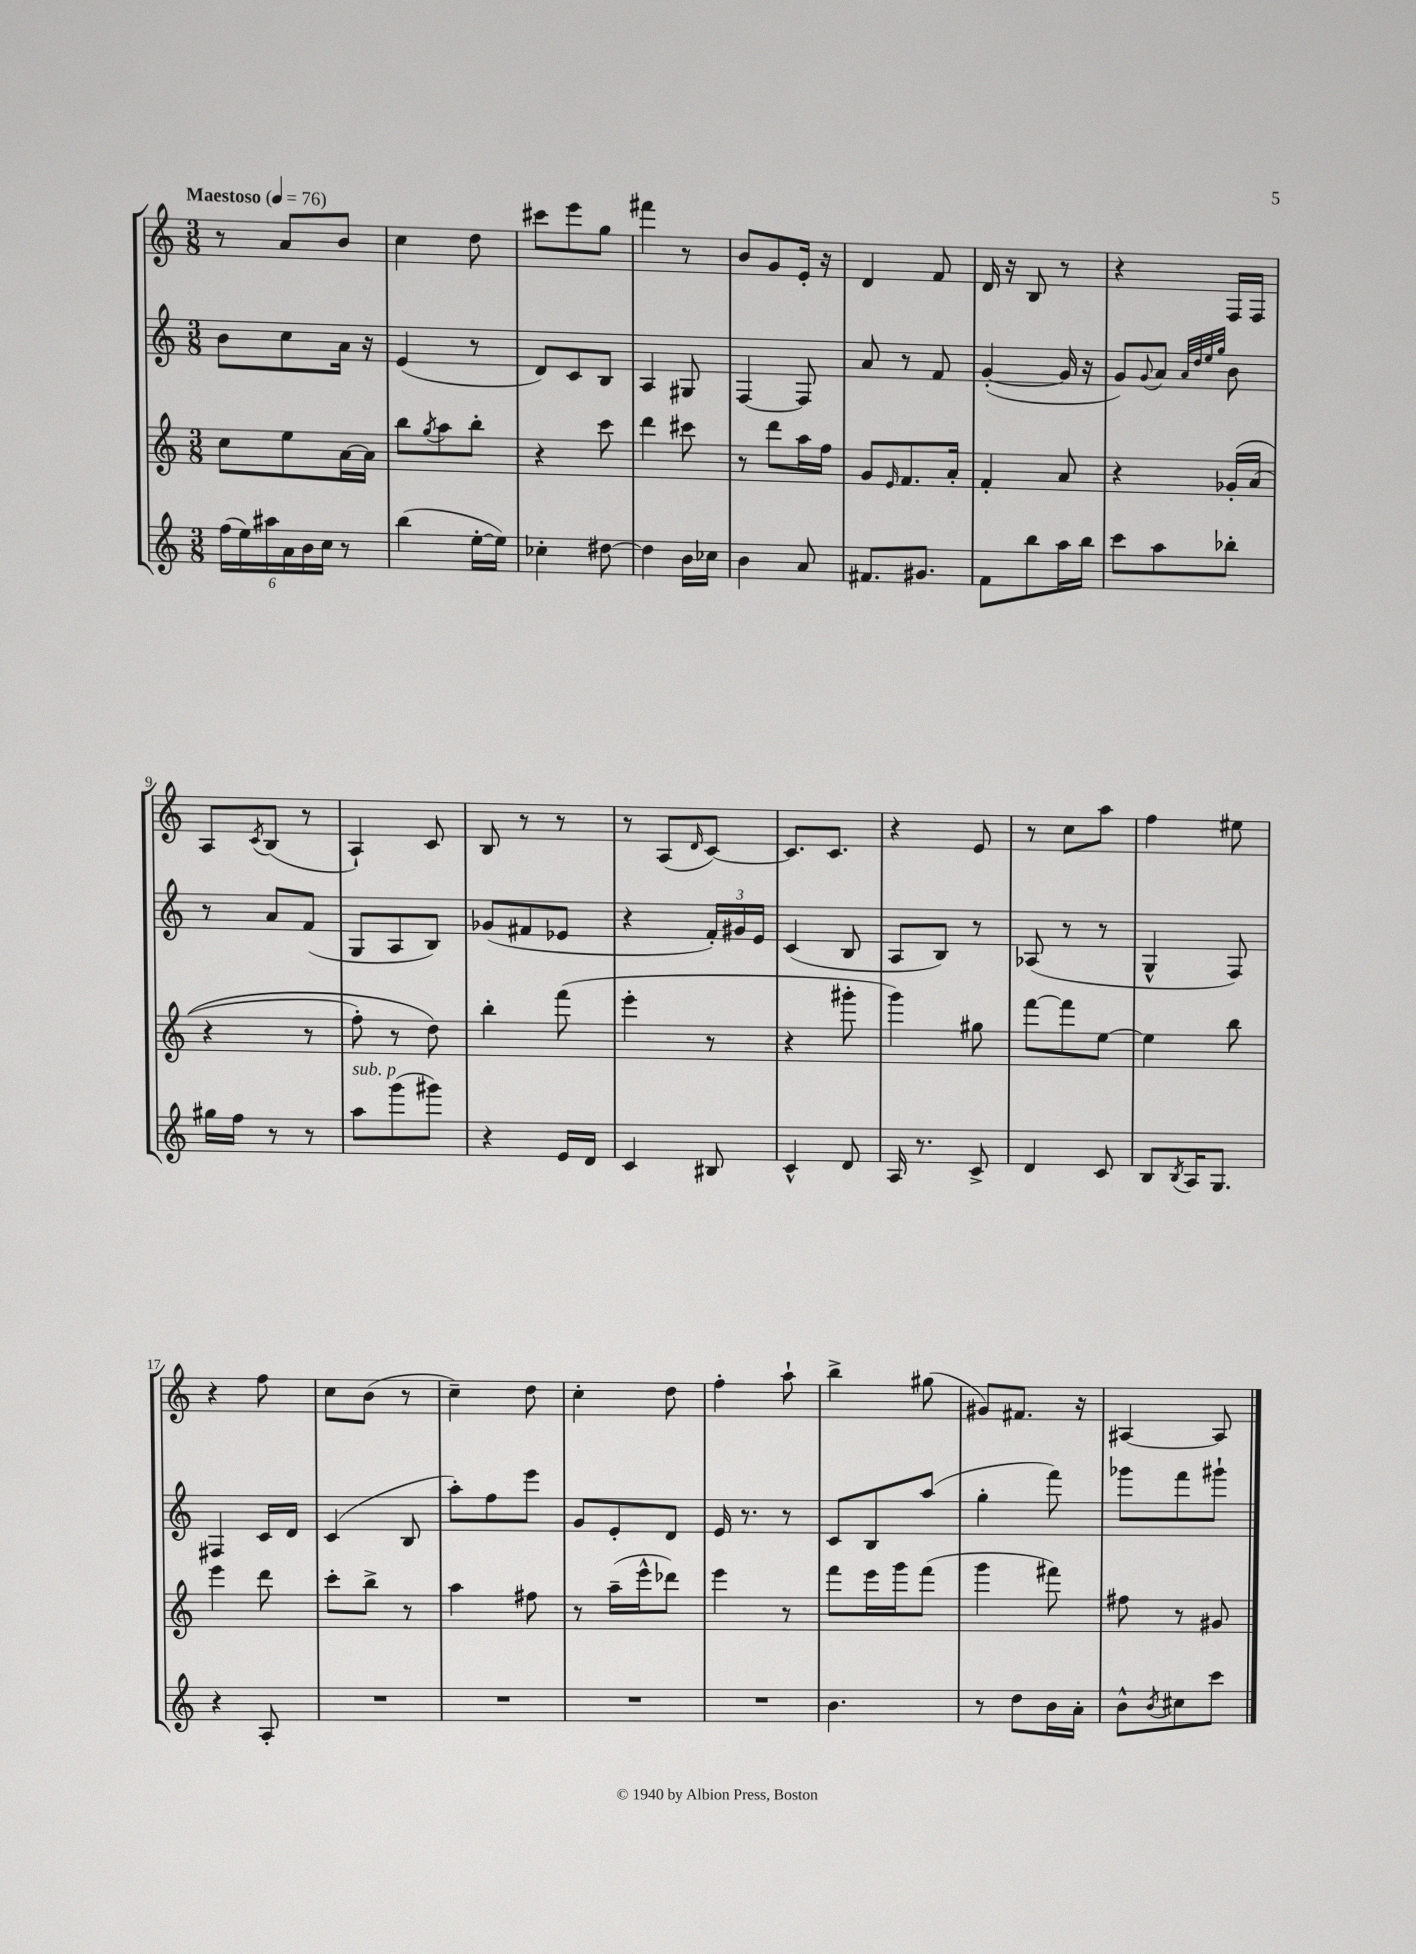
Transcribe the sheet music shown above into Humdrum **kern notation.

**kern	**kern	**kern	**kern
*part4	*part3	*part2	*part1
*staff4	*staff3	*staff2	*staff1
*clefG2	*clefG2	*clefG2	*clefG2
*k[]	*k[]	*k[]	*k[]
*M3/8	*M3/8	*M3/8	*M3/8
*MM76	*MM76	*MM76	*MM76
=1	=1	=1	=1
!	!	!	!LO:TX:a:B:t=Maestoso
(24ff\LL	8cc\L	8b\L	8r
24ee\)	.	.	.
24aa#X\	.	.	.
24a\	8ee\	8cc\	8a/L
24b\	.	.	.
24cc\JJ	.	.	.
8r	[16a\L	16a\Jk	8b/J
.	16a\JJ]	16r	.
=2	=2	=2	=2
(4bb\	8bb\L	(4e/	4cc\
.	8qgg/	.	.
.	8aa\	.	.
[16ee'\LL	8bb'\J	8r	8dd\
16ee\JJ])	.	.	.
=3	=3	=3	=3
4cc-X'\	4r	8d/L)	8ccc#X\L
.	.	8c/	8eee\
[8dd#X\	8ccc\	8B/J	8gg\J
=4	=4	=4	=4
4dd#\]	4ddd\	4A/	4fff#X\
16b\LL	8ccc#X\	8G#X/	8r
16cc-X\JJ	.	.	.
=5	=5	=5	=5
4b\	8r	[4F/	8b/L
.	8ddd\L	.	8g/
8a/	16aa\L	8F/]	16e'/Jk
.	16ff\JJ	.	16r
=6	=6	=6	=6
8.f#X/L	8g/L	8a/	4d/
.	16qqe/	.	.
.	8.f/	8r	.
8.g#X/J	.	.	.
.	.	8f/	8f/
.	16a'/Jk	.	.
=7	=7	=7	=7
8f\L	4f'/	([4g'/	16d/
.	.	.	16r
8bb\	.	.	8B/
16aa\L	8a/	16g/]	8r
16bb\JJ	.	16r	.
=8	=8	=8	=8
8ccc\L	4r	8g/L)	4r
.	.	8qqg/	.
8aa\	.	8a/J	.
.	.	32qqa/LLL	.
.	.	32qqdd/	.
.	.	32qqee/	.
.	.	32qqgg/JJJ	.
8bb-X'\J	(16g-X'/LL	8b\	16F/LL
.	(16a/JJ	.	16F/JJ
!!LO:LB:g=z
=9	=9	=9	=9
16gg#X\LL	4r	8r	8A/L
16ff\JJ	.	.	.
.	.	.	8qc/
8r	.	8a/L	(8B/J
8r	8r	(8f/J	8r
=10	=10	=10	=10
!LO:TX:a:i:t=sub. p	!	!	!
8aa\L	8ff'\)	8G/L	4A`/)
(8ggg\	8r	8A/	.
8ggg#X\J)	8dd\)	8B/J)	8c/
=11	=11	=11	=11
4r	4bb'\	(8g-X/L	8B/
.	.	8f#X/	8r
16e/LL	(8fff\	8e-X/J	8r
16d/JJ	.	.	.
=12	=12	=12	=12
4c/	4eee'\	4r	8r
.	.	.	(8A/L
.	.	.	16qqd/
8B#X/	8r	24f'/LL)	[8c/J)
.	.	24g#X/	.
.	.	24e/JJ	.
=13	=13	=13	=13
4c^^/	4r	(4c/	8.c/L]
.	.	.	8.c/J
8d/	8ggg#X'\	8B/	.
=14	=14	=14	=14
16A/	4ggg\)	8A/L	4r
8.r	.	.	.
.	.	8B/J)	.
8c^/	8gg#X\	8r	8e/
=15	=15	=15	=15
4d/	[8fff\L	(8A-X/	8r
.	8fff\]	8r	8cc\L
8c/	[8ee\J	8r	8aa\J
=16	=16	=16	=16
8B/L	4ee\]	4G^^/	4ff\
8qB/	.	.	.
16A/K	.	.	.
8.G/J	.	.	.
.	8bb\	8F/)	8ee#X\
!!LO:LB:g=z
=17	=17	=17	=17
4r	4eee\	4F#X/	4r
8A'/	8ddd\	16c/LL	8ff\
.	.	16d/JJ	.
=18	=18	=18	=18
4.r	8ccc'\L	(4c/	8cc\L
.	8bb^\J	.	(8b\J
.	8r	8B/	8r
=19	=19	=19	=19
4.r	4aa\	8aa'\L)	4cc~\)
.	.	8ff\	.
.	8ff#X\	8eee\J	8dd\
=20	=20	=20	=20
4.r	8r	8g/L	4cc'\
.	(16aa~\LL	8e'/	.
.	16eee^^\J	.	.
.	8ddd-X\J)	8d/J	8dd\
=21	=21	=21	=21
4.r	4eee\	16e/	4ff'\
.	.	8.r	.
.	8r	8r	8aa`\
=22	=22	=22	=22
4.b\	8fff\L	8c/L	4bb^\
.	16eee\L	8B/	.
.	16ggg\J	.	.
.	(8fff\J	(8aa/J	(8gg#X\
=23	=23	=23	=23
8r	4ggg\	4gg'\	8g#X/L)
8dd\L	.	.	8.f#X/J
16b\L	8fff#X\)	8fff\)	.
16a'\JJ	.	.	16r
=24	=24	=24	=24
8b^^\L	8ff#X\	8ggg-X\L	[4A#X/
8qb/	.	.	.
8cc#X\	8r	8fff\	.
8ccc\J	8g#X/	8ggg#X`\J	8A#/]
==	==	==	==
*-	*-	*-	*-
